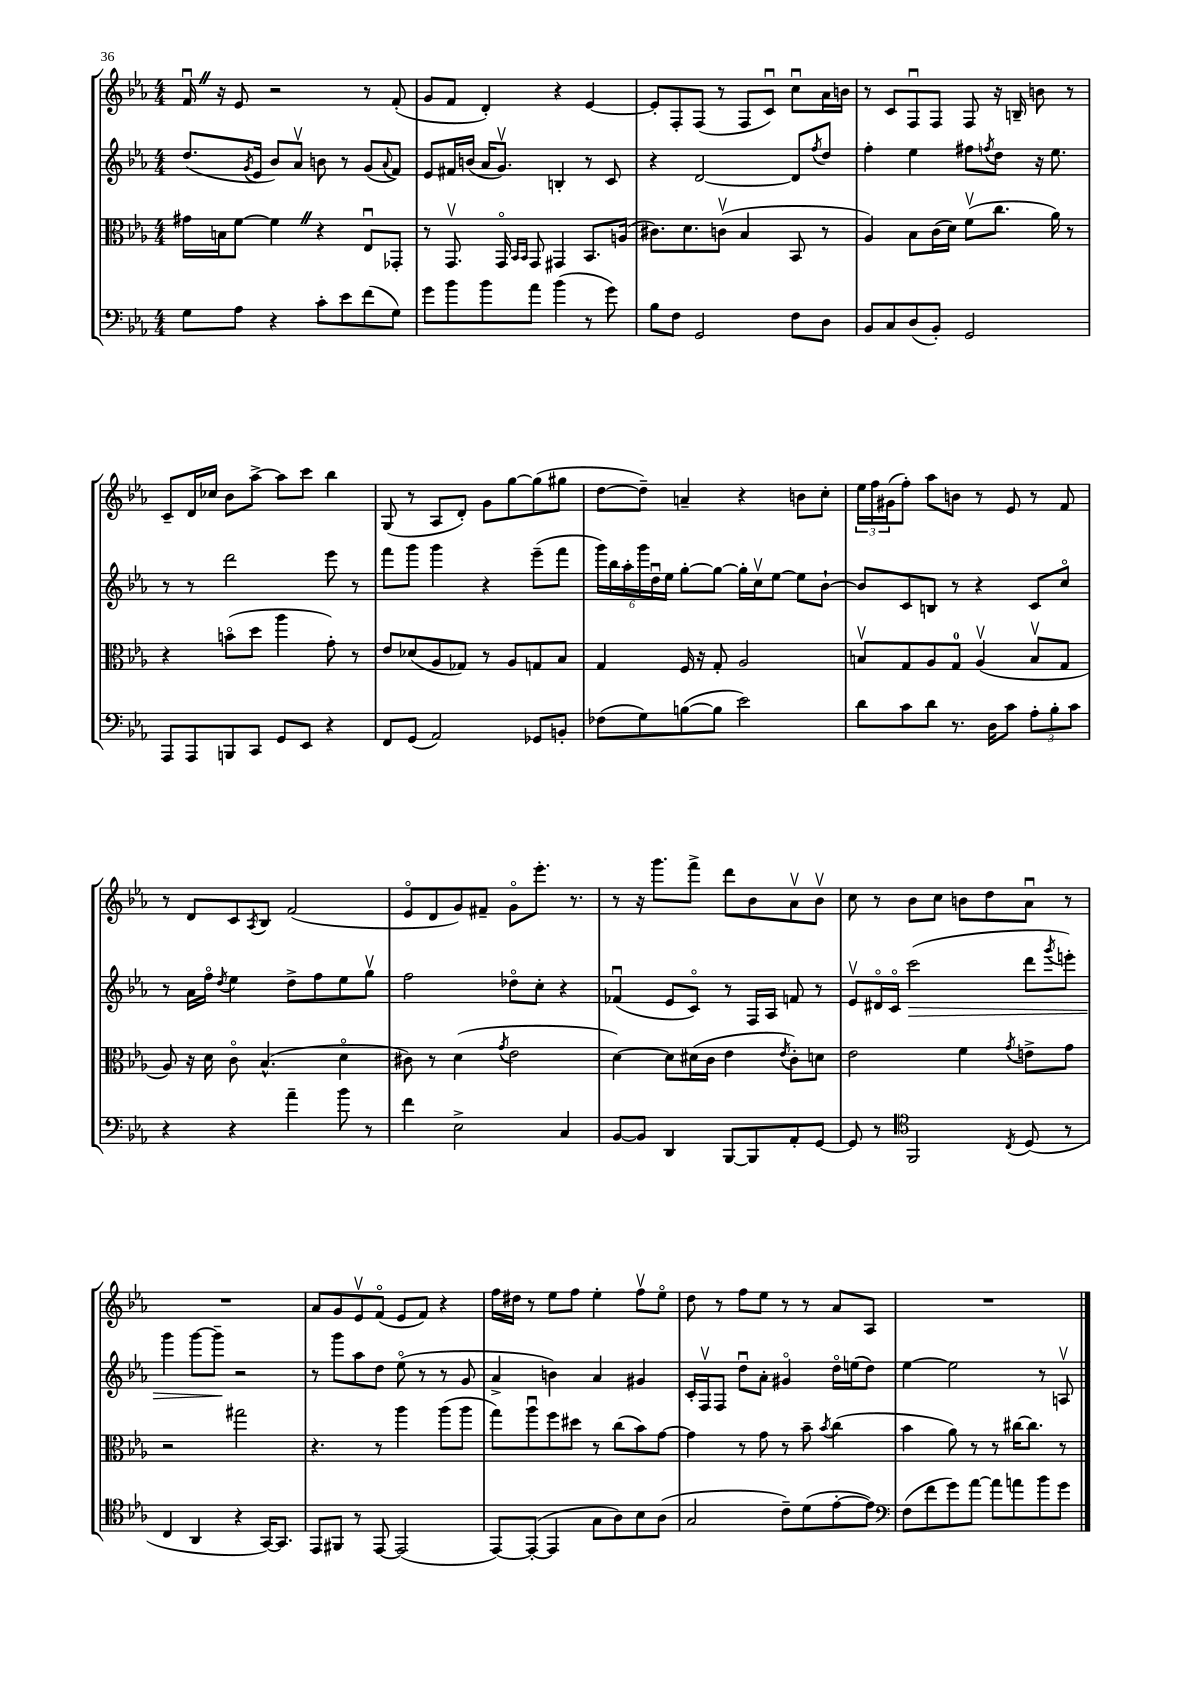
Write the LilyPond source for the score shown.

<<
\new StaffGroup <<
\new Staff = "s0" {
    \clef treble \key ees \major \numericTimeSignature \time 4/4
    f'16\downbow \once \override BreathingSign.text = \markup { \musicglyph "scripts.caesura.straight" } \breathe r16 ees'8 r2 r8 f'8-.( |
    g'8 f'8 d'4-.) r4 ees'4~ |
    ees'8-. f8-. f8( r8 f8 c'8\downbow) c''8\downbow aes'16 b'16 |
    r8 c'8 f8\downbow f8 f8 r16 b16-- b'8 r8 |
    c'8-- d'16 ces''16 bes'8 aes''8~-> aes''8 c'''8 bes''4 |
    g8( r8 aes8 d'8-.) g'8 g''8~ g''8( gis''8 |
    d''8~ d''8--) a'4-- r4 b'8 c''8-. |
    \tuplet 3/2 { ees''16 f''16 gis'16( } f''8-.) aes''8 b'8 r8 ees'8 r8 f'8 |
    r8 d'8 c'8 \acciaccatura { aes8 } bes8 f'2( |
    ees'8\flageolet d'8 g'8) fis'8-- g'8\flageolet ees'''8.-. r8. |
    r8 r16 g'''8. f'''8-> d'''8 bes'8 aes'8\upbow bes'8\upbow |
    c''8 r8 bes'8 c''8 b'8 d''8 aes'8\downbow r8 |
    R1 |
    aes'8 g'8 ees'8\upbow f'8\flageolet( ees'8 f'8) r4 |
    f''16 dis''16 r8 ees''8 f''8 ees''4-. f''8\upbow ees''8\flageolet |
    d''8 r8 f''8 ees''8 r8 r8 aes'8 aes8 |
    R1 \bar "|." |
}
\new Staff = "s1" {
    \clef treble \key ees \major \numericTimeSignature \time 4/4
    d''8.( \acciaccatura { g'8 } ees'16 bes'8) aes'8\upbow b'8 r8 g'8( \appoggiatura { aes'8 } f'8) |
    ees'8 fis'16 b'16( aes'16 g'8.\upbow) b4-. r8 c'8 |
    r4 d'2~ d'8 \acciaccatura { f''8 } d''8 |
    f''4-. ees''4 fis''8 \acciaccatura { f''8 } d''8 r16 ees''8. |
    r8 r8 d'''2 ees'''8 r8 |
    f'''8 g'''8 g'''4 r4 ees'''8--( f'''8 |
    \tuplet 6/4 { g'''16) bes''16 aes''16-. g'''16 d''16\downbow ees''16 } g''8~-. g''8~ g''16-. c''16\upbow ees''8~ ees''8 bes'8~-! |
    bes'8 c'8 b8 r8 r4 c'8 c''8\flageolet |
    r8 aes'16 f''16\flageolet \acciaccatura { d''8 } ees''4 d''8-> f''8 ees''8 g''8\upbow |
    f''2 des''8\flageolet c''8-. r4 |
    fes'4\downbow( ees'8 c'8\flageolet) r8 f16 aes16 f'8 r8 |
    ees'8\upbow dis'16\flageolet c'16\flageolet c'''2\>( d'''8 \acciaccatura { g'''8 } e'''8-.) |
    g'''4 g'''8~ g'''8--\! r2 |
    r8 g'''8 aes''8 d''8 ees''8\flageolet( r8 r8 g'8 |
    aes'4-> b'4) aes'4 gis'4 |
    c'16-. f16\upbow f8 d''8\downbow aes'8-. gis'4\flageolet d''16\flageolet e''16( d''8) |
    ees''4~ ees''2 r8 a8\upbow \bar "|." |
}
\new Staff = "s2" {
    \clef alto \key ees \major \numericTimeSignature \time 4/4
    gis'16 b16 f'8~ f'4 \once \override BreathingSign.text = \markup { \musicglyph "scripts.caesura.straight" } \breathe r4 ees8\downbow ges,8-. |
    r8 g,8.\upbow g,16\flageolet \grace { bes,16 bes,16 } g,8 gis,4 bes,8. a16( |
    cis'8.) d'8. c'8\upbow( bes4 bes,8 r8 |
    aes4) bes8 c'16( d'16) f'8\upbow( c''8. aes'16) r8 |
    r4 b'8\flageolet( d''8 aes''4 g'8-.) r8 |
    ees'8 des'8( aes8 ges8) r8 aes8 g8 bes8 |
    g4 f16 r16 g8-. aes2 |
    b8\upbow g8 aes8 g8-0 aes4\upbow( b8\upbow g8 |
    aes8) r16 d'16 c'8\flageolet bes4.-^( d'4\flageolet |
    cis'8) r8 d'4( \acciaccatura { g'8 } ees'2 |
    d'4~) d'8 dis'16( c'16 ees'4 \acciaccatura { ees'8 } c'8-.) d'8 |
    ees'2 f'4 \acciaccatura { g'8 } e'8-> g'8 |
    r2 gis''2 |
    r4. r8 aes''4 aes''8( aes''8 |
    g''8) aes''8\downbow f''8 dis''8 r8 c''8( bes'8) g'8~ |
    g'4 r8 g'8 r8 bes'8-- \acciaccatura { bes'8 } c''4( |
    bes'4 aes'8) r8 r8 cis''16~ cis''8. r8 \bar "|." |
}
\new Staff = "s3" {
    \clef bass \key ees \major \numericTimeSignature \time 4/4
    g8 aes8 r4 c'8-. ees'8 f'8( g8) |
    g'8 bes'8 bes'8 aes'8 bes'4( r8 g'8) |
    bes8 f8 g,2 f8 d8 |
    bes,8 c8 d8( bes,8-.) g,2 |
    aes,,8 aes,,8 b,,8 c,8 g,8 ees,8 r4 |
    f,8 g,8( aes,2) ges,8 b,8-. |
    fes8( g8) b8~( b8 ees'2) |
    d'8 c'8 d'8 r8. d16 c'8 \tuplet 3/2 { aes8-. bes8-. c'8 } |
    r4 r4 aes'4-- bes'8 r8 |
    f'4 ees2-> c4 |
    bes,8~ bes,8 d,4 bes,,8~ bes,,8 aes,8-. g,8~ |
    g,8 r8 \clef tenor f,2 \acciaccatura { c8 } d8( r8 |
    c4 aes,4 r4 g,16~) g,8. |
    ees,8 fis,8 r8 ees,8~ ees,2( |
    ees,8~) ees,8~-.( ees,4 g8 aes8) bes8 aes8( |
    g2 c'8--) d'8( ees'8~-. ees'8) |
    \clef bass f8( f'8 g'8) aes'8~ aes'8 a'8 bes'8 g'8 \bar "|." |
}
>>
>>
\layout { \context { \Score \remove "Bar_number_engraver" } }
